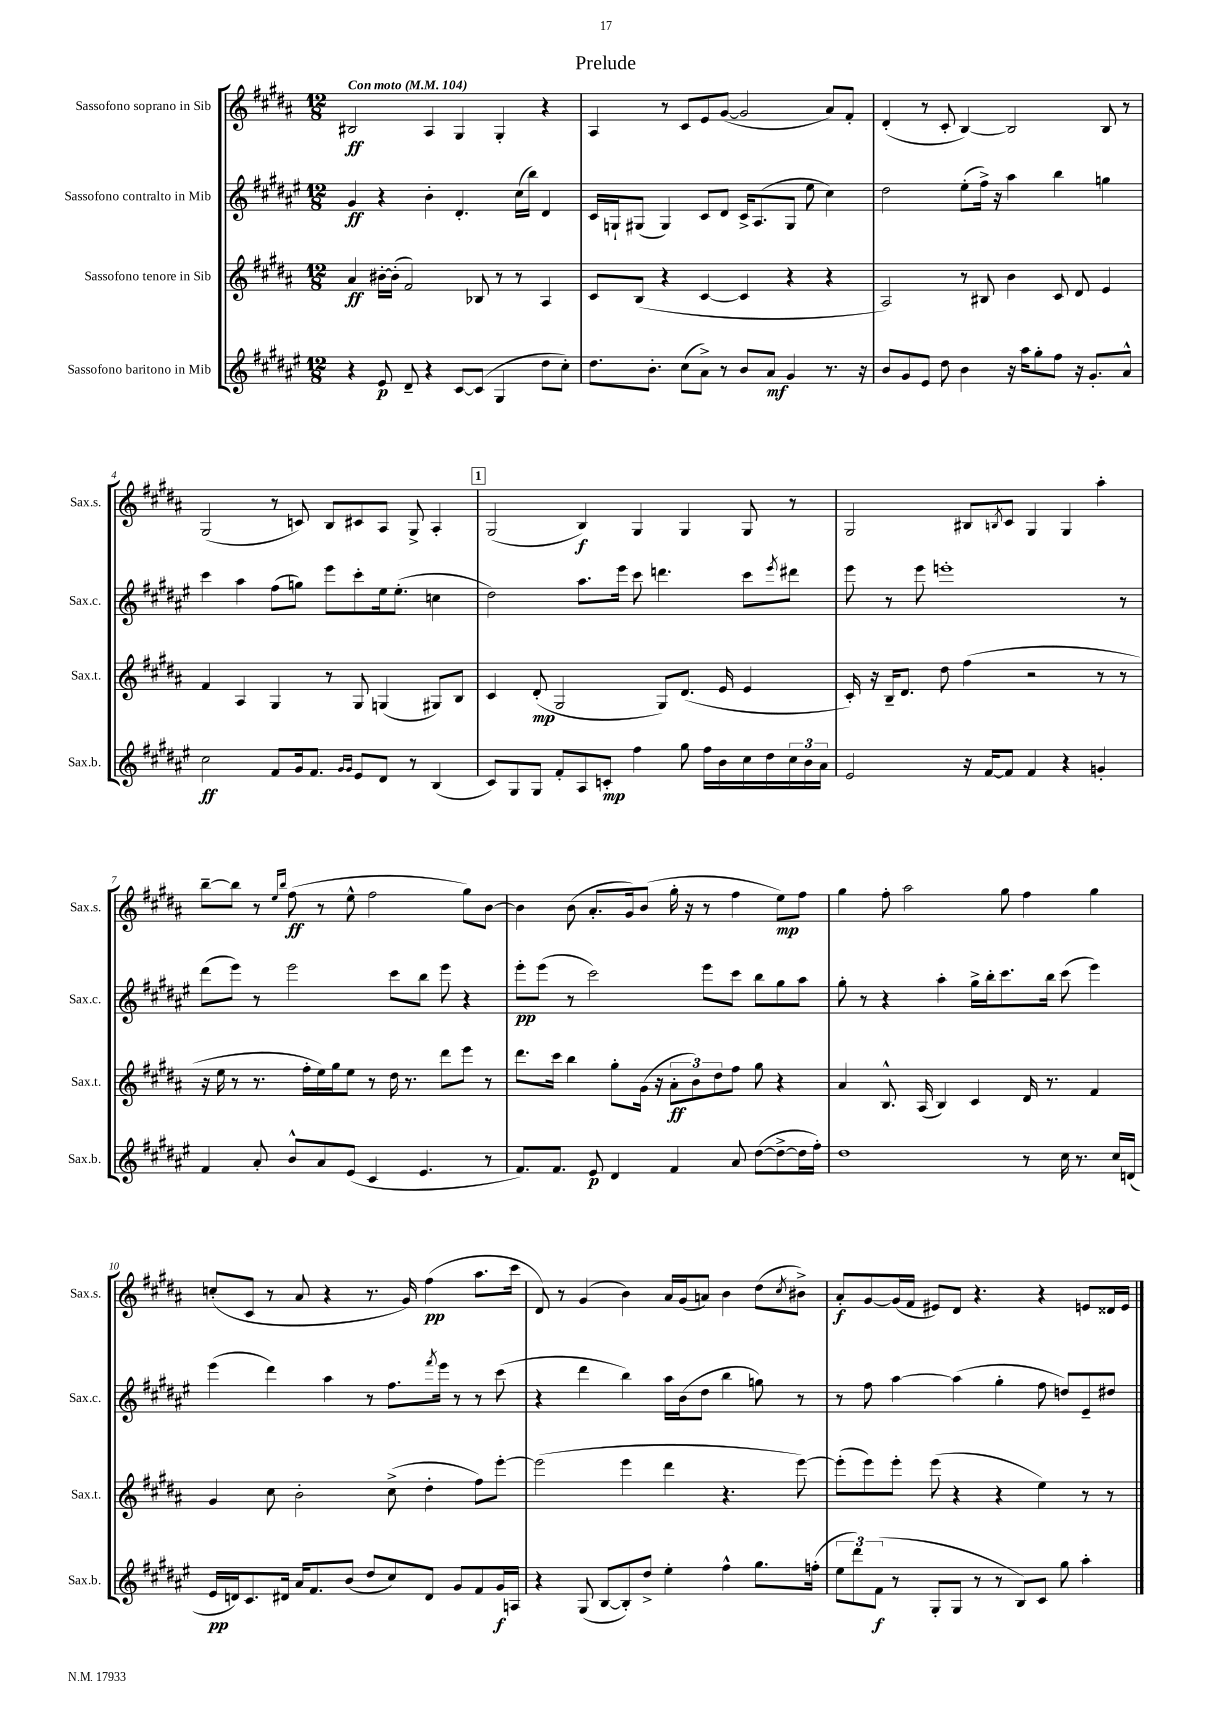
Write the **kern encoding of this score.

**kern	**dynam	**kern	**dynam	**kern	**dynam	**kern	**dynam
*part4	*part4	*part3	*part3	*part2	*part2	*part1	*part1
*staff4	*staff4	*staff3	*staff3	*staff2	*staff2	*staff1	*staff1
*I"Sassofono baritono in Mib	*	*I"Sassofono tenore in Sib	*	*I"Sassofono contralto in Mib	*	*I"Sassofono soprano in Sib	*
*I'Sax.b.	*	*I'Sax.t.	*	*I'Sax.c.	*	*I'Sax.s.	*
*clefG2	*	*clefG2	*	*clefG2	*	*clefG2	*
*k[f#c#g#d#a#e#]	*	*k[f#c#g#d#a#]	*	*k[f#c#g#d#a#e#]	*	*k[f#c#g#d#a#]	*
*M12/8	*	*M12/8	*	*M12/8	*	*M12/8	*
*MM104	*	*MM104	*	*MM104	*	*MM104	*
=1	=1	=1	=1	=1	=1	=1	=1
!	!	!	!	!	!	!LO:TX:a:B:t=Con moto	!
4r	.	4a#/	ff	4g#/	ff	2B#X/	ff
8e#/	p	[16b#X'\LL	.	4r	.	.	.
.	.	(16b#'\JJ]	.	.	.	.	.
8d#~/	.	2f#/)	.	.	.	.	.
4r	.	.	.	4b'\	.	4A#/	.
[8c#/L	.	.	.	4.d#'/	.	4G#/	.
(8c#/J]	.	8B-X/	.	.	.	.	.
4G#/	.	8r	.	.	.	4G#'/	.
.	.	8r	.	(16cc#\LL	.	.	.
.	.	.	.	16bb\JJ)	.	.	.
8dd#\L	.	4A#/	.	4d#/	.	4r	.
8cc#'\J)	.	.	.	.	.	.	.
=2	=2	=2	=2	=2	=2	=2	=2
8.dd#\L	.	8c#/L	.	16c#/LL	.	4A#/	.
.	.	.	.	16Gn`/J	.	.	.
.	.	(8B/J	.	(8G#X/J	.	.	.
8.b'\J	.	.	.	.	.	.	.
.	.	4r	.	4G#/)	.	8r	.
(8cc#\L	.	.	.	.	.	8c#/L	.
8a#^\J)	.	[4c#/	.	8c#/L	.	8e/	.
8r	.	.	.	8d#/J	.	([8g#/J	.
8b/L	.	4c#/]	.	16c#^/KL	.	2g#/]	.
.	.	.	.	(8.A#/	.	.	.
8a#/J	mf	.	.	.	.	.	.
4g#/	.	4r	.	8G#/J	.	.	.
.	.	.	.	8ee#\	.	.	.
8.r	.	4r	.	4cc#\)	.	8a#/L)	.
.	.	.	.	.	.	8f#'/J	.
16r	.	.	.	.	.	.	.
=3	=3	=3	=3	=3	=3	=3	=3
8b/L	.	2A#/)	.	2dd#\	.	(4d#'/	.
8g#/	.	.	.	.	.	.	.
8e#/J	.	.	.	.	.	8r	.
8dd#\	.	.	.	.	.	8c#'/	.
4b\	.	8r	.	(8ee#'\L	.	[4B/)	.
.	.	8B#X/	.	16ff#^\Jk)	.	.	.
.	.	.	.	16r	.	.	.
16r	.	4b\	.	4aa#\	.	2B/]	.
16aa#\KL	.	.	.	.	.	.	.
8gg#'\	.	.	.	.	.	.	.
8ff#\J	.	8c#/	.	4bb\	.	.	.
16r	.	8d#/	.	.	.	.	.
8.g#'/L	.	.	.	.	.	.	.
.	.	4e/	.	4ggn\	.	8B/	.
8a#^^/J	.	.	.	.	.	8r	.
!!LO:LB:g=z
=4	=4	=4	=4	=4	=4	=4	=4
2cc#\	ff	4f#/	.	4ccc#\	.	(2G#/	.
.	.	4A#/	.	4aa#\	.	.	.
8f#/L	.	4G#/	.	(8ff#\L	.	8r	.
16g#/k	.	.	.	8ggn\J)	.	8cn/)	.
8.f#/J	.	.	.	.	.	.	.
.	.	8r	.	8eee#\L	.	8B/L	.
16qqg#/LL	.	.	.	.	.	.	.
16qqg#/JJ	.	.	.	.	.	.	.
8e#/L	.	8G#/	.	8ccc#'\	.	8c#X/	.
8d#/J	.	(4Gn/	.	16ee#\k	.	8A#/J	.
.	.	.	.	(8.ee#'\J	.	.	.
8r	.	.	.	.	.	8G#^/	.
(4B/	.	8G#X/L)	.	4ccn\	.	4A#'/	.
.	.	8B/J	.	.	.	.	.
!!LO:REH:place=s1:t=1
=5	=5	=5	=5	=5	=5	=5	=5
8c#/L)	.	4c#/	.	2dd#\)	.	(2G#/	.
8G#/	.	.	.	.	.	.	.
8G#/J	.	(8d#'/	mp	.	.	.	.
8f#'/L	.	2G#/	.	.	.	.	.
8A#/	.	.	.	8.aa#\L	.	4B/)	f
8cn'/J	mp	.	.	.	.	.	.
.	.	.	.	16eee#\Jk	.	.	.
4ff#\	.	.	.	8ccc#\	.	4G#/	.
.	.	8G#/L)	.	4.dddn\	.	.	.
8gg#\	.	(8.d#/J	.	.	.	4G#/	.
16ff#\LL	.	.	.	.	.	.	.
16b\	.	16e/	.	.	.	.	.
16cc#\	.	4e/	.	8ccc#\L	.	8G#/	.
16dd#\	.	.	.	.	.	.	.
.	.	.	.	8qeee#/	.	.	.
24cc#\	.	.	.	8ddd#X\J	.	8r	.
24b\	.	.	.	.	.	.	.
24a#\JJ	.	.	.	.	.	.	.
=6	=6	=6	=6	=6	=6	=6	=6
2e#/	.	16c#'/)	.	8eee#\	.	2G#/	.
.	.	16r	.	.	.	.	.
.	.	16B~/KL	.	8r	.	.	.
.	.	8.d#/J	.	.	.	.	.
.	.	.	.	8eee#\	.	.	.
.	.	8dd#\	.	1eeen'	.	.	.
16r	.	(4ff#\	.	.	.	8B#X/L	.
[16f#/KL	.	.	.	.	.	.	.
.	.	.	.	.	.	8qBn/	.
8f#/J]	.	.	.	.	.	8c#/J	.
4f#/	.	2r	.	.	.	4G#/	.
4r	.	.	.	.	.	4G#/	.
4gn'/	.	8r	.	.	.	4aa#'\	.
.	.	8r	.	8r	.	.	.
!!LO:LB:g=z
=7	=7	=7	=7	=7	=7	=7	=7
4f#/	.	16r	.	(8ddd#\L	.	[8bb~\L	.
.	.	16ee\	.	.	.	.	.
.	.	8r	.	8eee#\J)	.	8bb\J]	.
8a#'/	.	8.r	.	8r	.	8r	.
.	.	.	.	.	.	16qqee/LL	.
.	.	.	.	.	.	16qqbb/JJ	.
8b^^/L	.	.	.	2eee#\	.	(8ff#\	ff
.	.	16ff#'\LL	.	.	.	.	.
8a#/	.	16ee\)	.	.	.	8r	.
.	.	16gg#\J	.	.	.	.	.
(8e#/J	.	8ee\J	.	.	.	8ee^^\	.
4c#/	.	8r	.	.	.	2ff#\	.
.	.	16dd#\	.	8ccc#\L	.	.	.
.	.	8.r	.	.	.	.	.
4.e#/	.	.	.	8bb\J	.	.	.
.	.	8ddd#\L	.	8eee#\	.	.	.
.	.	8eee\J	.	4r	.	8gg#\L)	.
8r	.	8r	.	.	.	[8b\J	.
=8	=8	=8	=8	=8	=8	=8	=8
8.f#/L)	.	8.ddd#\L	.	8eee#'\L	pp	4b\]	.
.	.	.	.	(8eee#\J	.	.	.
8.f#/J	.	16ccc#\Jk	.	.	.	.	.
.	.	4bb\	.	8r	.	(8b\	.
8e#/	p	.	.	2ccc#\)	.	8.a#'/L	.
4d#/	.	8gg#'\L	.	.	.	.	.
.	.	.	.	.	.	16g#/k)	.
.	.	(16g#\Jk	.	.	.	(8b/J	.
.	.	16r	.	.	.	.	.
4f#/	.	12a#'\L	ff	.	.	16gg#'\	.
.	.	.	.	.	.	16r	.
.	.	12b\)	.	.	.	.	.
.	.	.	.	8eee#\L	.	8r	.
.	.	12dd#\	.	.	.	.	.
8a#/	.	8ff#\J	.	8ccc#\J	.	4ff#\	.
([8dd#\L	.	8gg#\	.	8bb\L	.	.	.
8dd#^\_	.	4r	.	8gg#\	.	8ee\L)	mp
16dd#\L]	.	.	.	8aa#\J	.	8ff#\J	.
16ff#'\JJ)	.	.	.	.	.	.	.
=9	=9	=9	=9	=9	=9	=9	=9
1dd#	.	4a#/	.	8gg#'\	.	4gg#\	.
.	.	.	.	8r	.	.	.
.	.	8.B^^/	.	4r	.	8ff#'\	.
.	.	.	.	.	.	2aa#\	.
.	.	(16A#/	.	.	.	.	.
.	.	4B/)	.	4aa#'\	.	.	.
.	.	4c#/	.	16gg#^\LL	.	.	.
.	.	.	.	16bb'\J	.	.	.
.	.	.	.	8.ccc#\	.	8gg#\	.
8r	.	16d#/	.	.	.	4ff#\	.
.	.	8.r	.	16bb\Jk	.	.	.
16cc#\	.	.	.	(8ccc#\	.	.	.
8.r	.	.	.	.	.	.	.
.	.	4f#/	.	4eee#\)	.	4gg#\	.
16cc#/LL	.	.	.	.	.	.	.
(16dn/JJ	.	.	.	.	.	.	.
!!LO:LB:g=z
=10	=10	=10	=10	=10	=10	=10	=10
16e#/LL	pp	4g#/	.	(4eee#\	.	(8ccn'/L	.
16dn/J)	.	.	.	.	.	.	.
8.c#/	.	.	.	.	.	8c#/J	.
.	.	8cc#\	.	4ddd#\)	.	8r	.
16d#X/Jk	.	.	.	.	.	.	.
16a#/KL	.	2b'\	.	.	.	8a#/	.
8.f#/	.	.	.	.	.	.	.
.	.	.	.	4aa#\	.	4r	.
(8b/J	.	.	.	.	.	.	.
8dd#/L	.	.	.	8r	.	8.r	.
8cc#/)	.	(8cc#^\	.	8.ff#\L	.	.	.
.	.	.	.	.	.	16g#/)	.
8d#/J	.	4dd#'\	.	.	.	(4ff#\	pp
.	.	.	.	8qfff#/	.	.	.
.	.	.	.	16eee#\Jk	.	.	.
8g#/L	.	.	.	8r	.	.	.
8f#/	.	8ff#\L)	.	8r	.	8.aa#\L	.
16g#/L	f	[8eee'\J	.	(8ccc#\	.	.	.
16An/JJ	.	.	.	.	.	16ccc#\Jk	.
=11	=11	=11	=11	=11	=11	=11	=11
4r	.	(2eee\]	.	4r	.	8d#/)	.
.	.	.	.	.	.	8r	.
(8G#/	.	.	.	4ddd#\	.	(4g#/	.
[8B/L	.	.	.	.	.	.	.
8B'/])	.	4eee\	.	4bb\)	.	4b\)	.
8dd#^/J	.	.	.	.	.	.	.
4ee#'\	.	4ddd#\	.	16aa#\LL	.	16a#/LL	.
.	.	.	.	(16b\J	.	(16g#/J	.
.	.	.	.	8dd#\J	.	8an/J)	.
4ff#^^\	.	4.r	.	4bb\	.	4b\	.
8.gg#\L	.	.	.	8ggn\)	.	(8dd#\L	.
.	.	.	.	.	.	8qcc#/	.
.	.	[8eee\)	.	8r	.	8b#X^\J)	.
(16ffn'\Jk	.	.	.	.	.	.	.
=12	=12	=12	=12	=12	=12	=12	=12
12ee#\L	.	(8eee'\L]	.	8r	.	8a#'/L	f
12ddd#\)	.	.	.	.	.	.	.
.	.	8eee\)	.	8ff#\	.	[8g#/	.
(12f#\J	f	.	.	.	.	.	.
8r	.	8eee'\J	.	[4aa#\	.	(16g#/L]	.
.	.	.	.	.	.	16f#/JJ	.
8G#'/L	.	(8eee\	.	.	.	8e#X/L)	.
8G#/J	.	4r	.	(4aa#\]	.	8d#/J	.
8r	.	.	.	.	.	4.r	.
8r	.	4r	.	4gg#'\	.	.	.
8B/L)	.	.	.	.	.	.	.
8c#/J	.	4ee\)	.	8ff#\	.	4r	.
8gg#\	.	.	.	8ddn/L)	.	.	.
4aa#'\	.	8r	.	8e#~/	.	8en/L	.
.	.	8r	.	8dd#X/J	.	16d##X/L	.
.	.	.	.	.	.	16e/JJ	.
==	==	==	==	==	==	==	==
*-	*-	*-	*-	*-	*-	*-	*-
